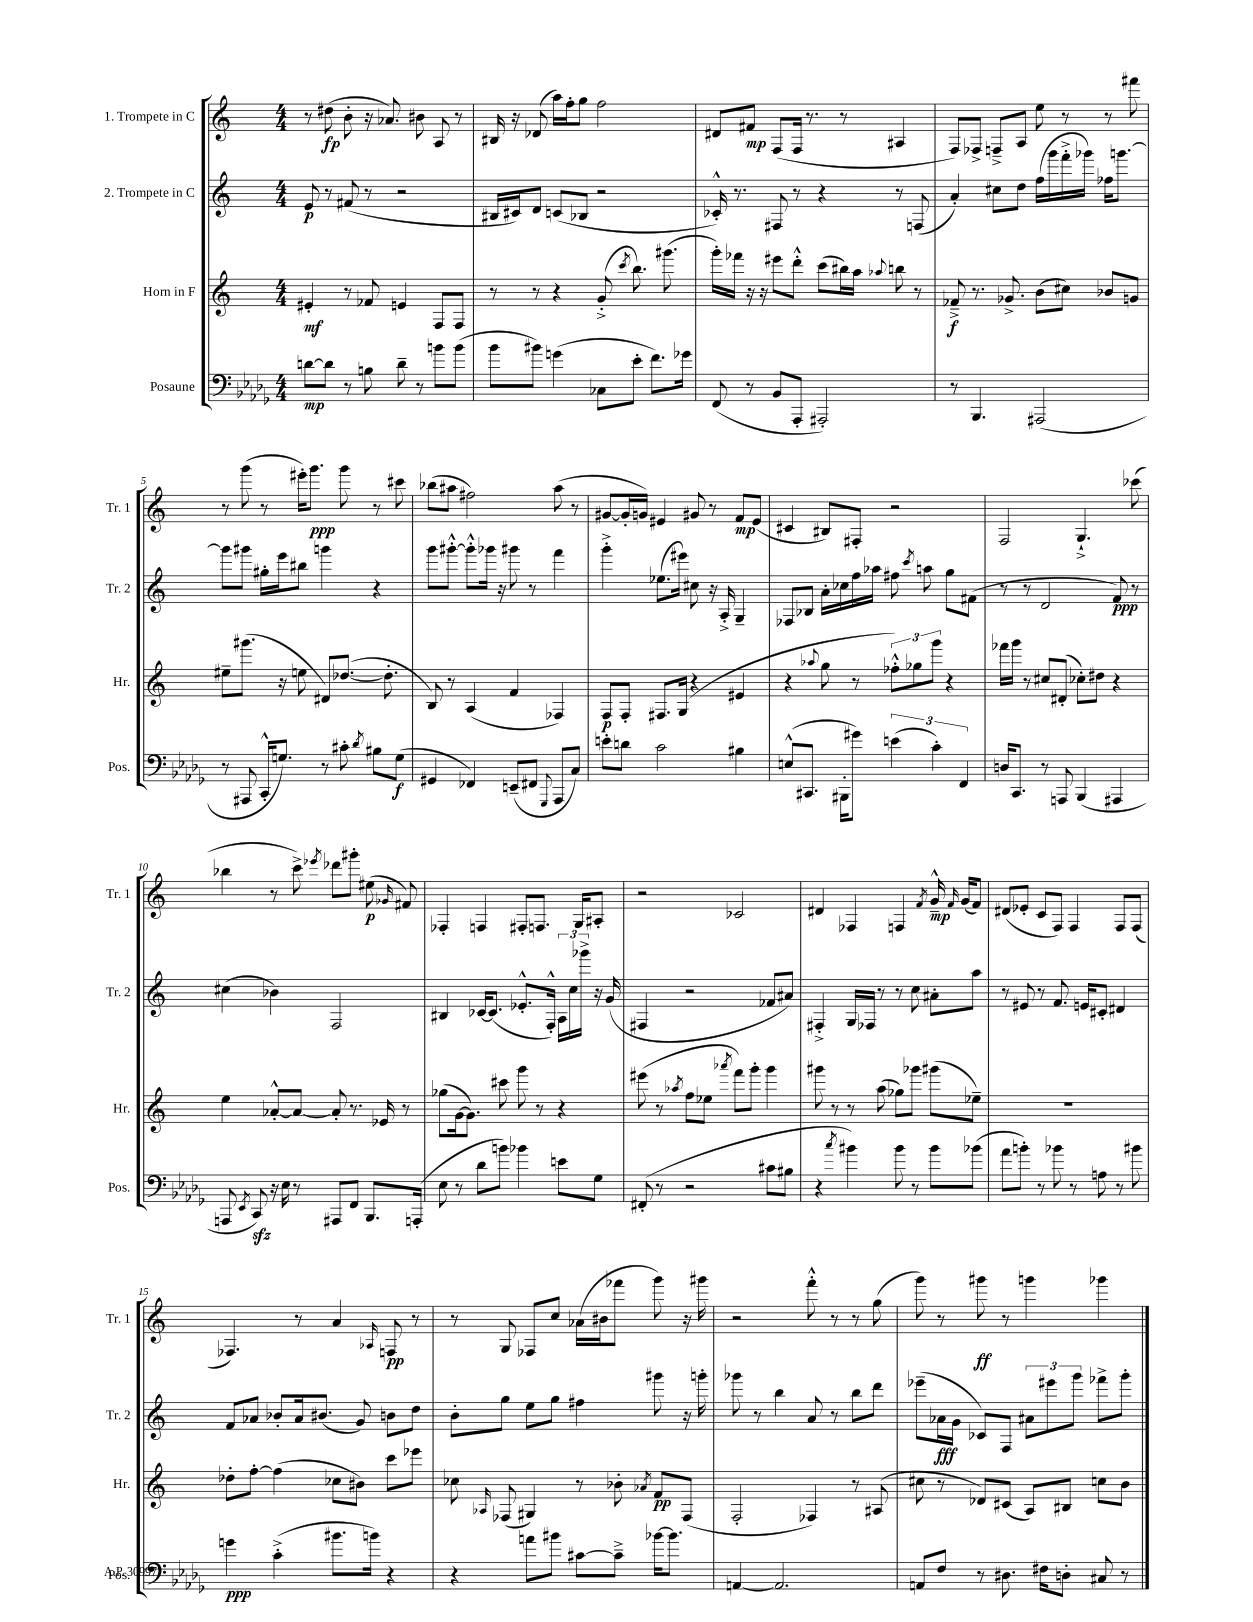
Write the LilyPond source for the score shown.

<<
\new StaffGroup <<
\new Staff = "s0" \with { instrumentName = "1. Trompete in C" shortInstrumentName = "Tr. 1" } {
    \clef treble \key c \major \numericTimeSignature \time 4/4
    \autoBeamOff r8 dis''8\fp( b'8-. r16 aes'8.) bis'8 a8 r8 |
    bis16 r16 des'8( a''16[) f''16-. g''8] f''2 |
    dis'8[ fis'8]\mp f8[( f16] r8. r8 ais4 |
    f8[) fes8]-> f8[---> a8] e''8 r8 r8 fis'''8 |
    r8 g'''8( r8 eis'''16[-.) g'''8.]\ppp g'''8 r8 cis'''8 |
    bes''8[( ais''8] fis''2) ais''8( r8 |
    gis'8[~ gis'16-. g'16]) eis'4 gis'8 r8 f'8[\mp eis'8]( |
    cis'4 bis8[) fis8]-. r2 |
    f2 g4.-!-> ces'''8( |
    bes''4 r8 c'''8->) \acciaccatura { ees'''8 } des'''8[ gis'''8]-. eis''8\p( \grace { ges'16 } fis'8) |
    fes4-. f4 fis8[-. f8.] g16[ ais8]-. |
    r2 ces'2 |
    dis'4 fes4 f4 \acciaccatura { f'8 } g'16---^\mp \grace { f'16 } g'16[( f'8]) |
    dis'8[( ees'8]-. c'8[ f8]) f4 f8[ f8]( |
    fes4.) r8 a'4 \grace { aes16 } f8\pp r8 |
    r8 g8 fes8[ c''8] aes'16[( bis'16 fes'''8] g'''8) r16 gis'''16 |
    r2 f'''8-.-^ r8 r8 g''8( |
    g'''8) r8 gis'''8\ff r8 g'''4 ges'''4 \bar "|." |
}
\new Staff = "s1" \with { instrumentName = "2. Trompete in C" shortInstrumentName = "Tr. 2" } {
    \clef treble \key c \major \numericTimeSignature \time 4/4
    \autoBeamOff e'8\p r8 fis'8( r8 r2 |
    bis16[ cis'16) d'8] c'8[( bes8] r2 |
    ces'16-.-^) r8. fis8 r8 r4 r8 f8( |
    a'4-.) cis''8[ d''8] f''16[( g'''16 f'''16-.-> ges'''16]) fes''16[ g'''8.]~ |
    g'''8[ gis'''8] gis''16[-. e'''16 bis''8] g'''4 r4 |
    g'''8[ gis'''8]~-.-^ gis'''8[-.-^ ges'''16] r16 gis'''8 r8 f'''4 |
    g'''4-.-> ees''8.[( eis'''16]) cis''8 r16 a16-.-> g4-- |
    fes8[ bes8] a'16[-. ces''16 f''16 aes''16] fis''8 \acciaccatura { c'''8 } a''8 g''8[ fis'8]( |
    r8 r8 d'2 f'8\ppp) r8 |
    cis''4( bes'4) f2 |
    bis4 ces'16[~ ces'8.]( ees'8.[-.-^ f16]-.-^) \tuplet 3/2 { a16[ c''16 ges'''16]-> } r16 g'16( |
    fis4 r2 fes'8[ ais'8]) |
    fis4-.-> g16[ fes16] r8 r8 c''8 ais'8[-. a''8] |
    r8 eis'8 r8 f'8. e'16[ cis'8]-. dis'4 |
    f'8[ aes'8] bes'8[-. aes'16 bis'8.]( g'8) b'8[ d''8] |
    b'8[-. g''8] e''8[ g''8] fis''4 gis'''8 r16 g'''16-. |
    ges'''8 r8 b''4 a'8 r8 b''8[ d'''8] |
    ees'''8[--( aes'16\fff g'16] ces'8[) f8] \tuplet 3/2 { ais'8[ eis'''8 g'''8] } fes'''8[-> g'''8]-. \bar "|." |
}
\new Staff = "s2" \with { instrumentName = "Horn in F" shortInstrumentName = "Hr." } {
    \clef treble \key c \major \numericTimeSignature \time 4/4
    \autoBeamOff eis'4-.\mf r8 fes'8 e'4 f8[ f8] |
    r8 r8 r4 g'8-.->( \acciaccatura { c'''8 } b''8.) gis'''8.( |
    g'''16[-.) fes'''16] r16 r16 eis'''8[ d'''8]-.-^ c'''8[( bis''16) a''16] \appoggiatura { aes''8 } b''8 r8 |
    fes'8--->\f r8. ges'8.-> b'8[( cis''8]) bes'8[ g'8] |
    eis''8[-- gis'''8.]( r16 e''8 dis'8[) des''8.]~( des''8.-. |
    b8) r8 a4( f'4 fes4) |
    f8[\p f8]-. fis8.[ g16]( r4 eis'4 |
    r4 \appoggiatura { aes''8 } g''8 r8 \tuplet 3/2 { fes''8[-.-^) ges''8 g'''8] } r4 |
    fes'''16[ g'''16] r8 cis''8[ dis'8]-.( ces''8[-.) dis''8] r4 |
    e''4 aes'8[~-.-^ aes'8]~ aes'8-. r8. ees'16 r8 |
    ges''8[( g'16~ g'8.]) cis'''8 g'''8 r8 r4 |
    eis'''8( r8 \acciaccatura { aes''8 } f''8[ ees''8] \acciaccatura { aes'''8 } f'''8[) g'''8]-. g'''4 |
    gis'''8 r8 r8 a''8( ges''8[) ges'''8] gis'''8[( ees''8]--) |
    R1 |
    des''8[-. f''8]~-. f''4( ces''8[ bis'8]) c'''8[ ees'''8] |
    ces''8 \grace { aes16 } fes8( gis4) r8 bes'8-. \acciaccatura { aes'8 } f'8[\pp fes8]( |
    f2-. fes4) r8 ais8( |
    cis''8 r8 des'8[) cis'8]( a8[) bis8] c''8[ b'8] \bar "|." |
}
\new Staff = "s3" \with { instrumentName = "Posaune" shortInstrumentName = "Pos." } {
    \clef bass \key des \major \numericTimeSignature \time 4/4
    \autoBeamOff d'8[~\mp d'8] r8 b8 d'8-- r8 b'8[ b'8]( |
    bes'8[ bis'8]) g'4( ces8[ ees'8]-. f'8.[) ges'16] |
    f,8( r8 bes,8[ aes,,8]-. ais,,2-.) |
    r8 bes,,4. ais,,2( |
    r8 ais,,8 c,16[-.-^ g8.]) r8 cis'8-. \acciaccatura { des'8 } bis8[ g8]\f( |
    gis,4 fes,4) e,8[--( fis,8] \appoggiatura { ges,,8 } aes,,8[ c8]) |
    e'8[-. d'8] c'2 bis4 |
    e8[-^( cis,8.] bis,,16[-. gis'8]) \tuplet 3/2 { e'4( c'4-.) f,4 } |
    d16[ c,8.] r8 a,,8 bes,,4( ais,,4 |
    a,,8 \acciaccatura { ees,8 } c,8\sfz) r16 ees16 r8 ais,,8[ f,8] bes,,8.[ a,,16]-.( |
    ees8 r8 des'8[ b'8]) bes'4 e'8[ ges8] |
    fis,8-.( r8 r2 cis'8[ bis8] |
    r4 \acciaccatura { c''8 } bis'4) bis'8 r8 bis'8[ bes'8]( |
    aes'8[ b'8]-.) r8 bes'8 r8 a8 r8 bis'8 |
    g'4\ppp c'4-.->( bis'8.[ b'16]) r4 |
    r4 a'8[ bis'8] cis'8[~ cis'8]---> bes'16[~ bes'8.] |
    a,4~ a,2. |
    a,8[ f8] r8 dis8. fis16[ d8]-. cis8 r8 \bar "|." |
}
>>
>>
